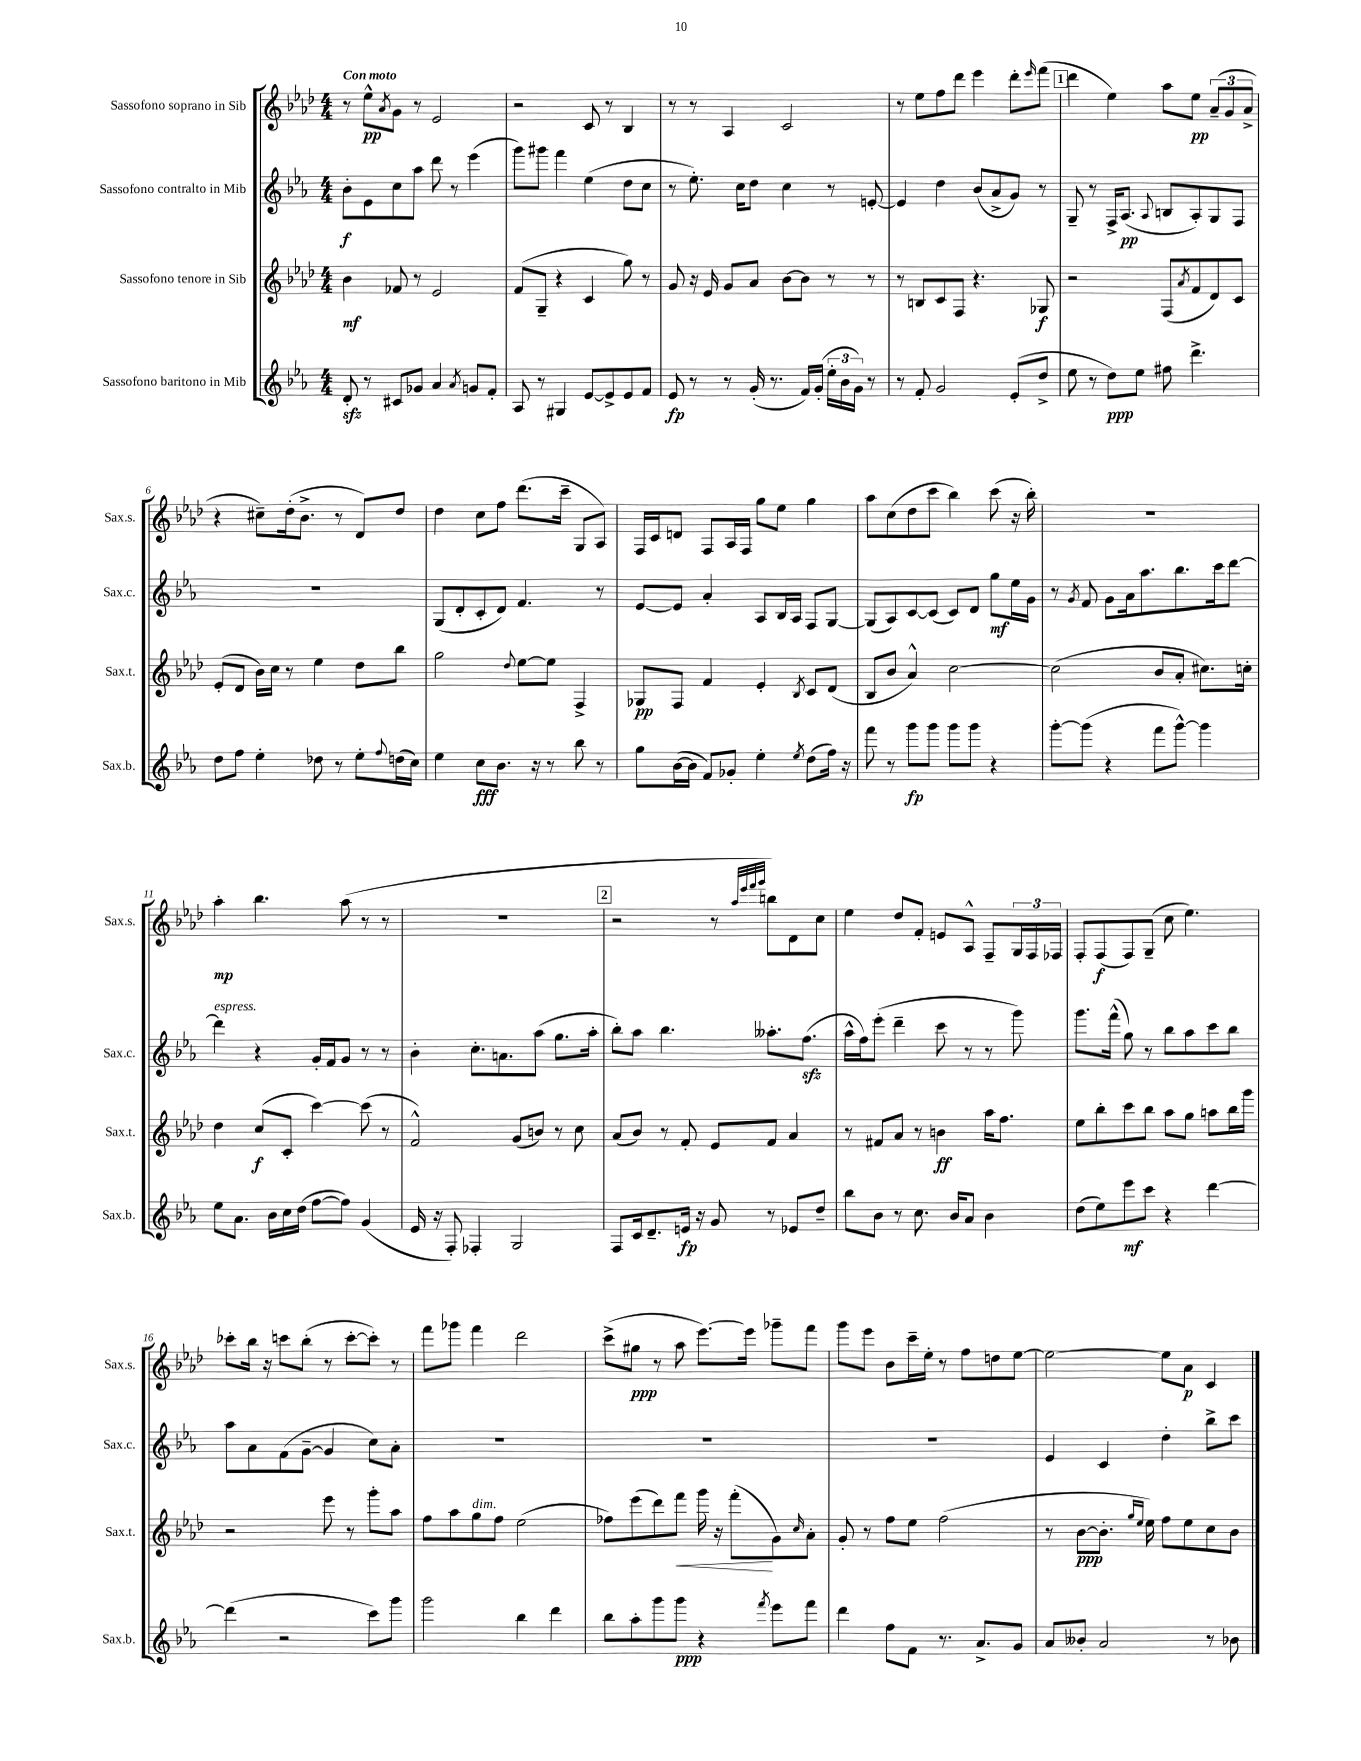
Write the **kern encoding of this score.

**kern	**kern	**kern	**kern
*staff4	*staff3	*staff2	*staff1
*clefG2	*clefG2	*clefG2	*clefG2
*k[b-e-a-]	*k[b-e-a-d-]	*k[b-e-a-]	*k[b-e-a-d-]
*M4/4	*M4/4	*M4/4	*M4/4
8d'	4b-	8b-'	8r
8r	.	8e-	8ee-^^
.	.	.	8qa-
8c#	8f-	8cc	8g
8g-	8r	8aa-	8r
4a-	2e-	8ddd	2e-
.	.	8r	.
8qa-	.	.	.
8g	.	(4eee-	.
8f'	.	.	.
=	=	=	=
8A-	(8f	8ggg)	2r
8r	8G~	8ggg#	.
4G#	4r	4fff	.
[8e-	4c	(4ee-	8c
8e-^]	.	.	8r
8e-	8gg)	8dd	4B-
8f	8r	8cc	.
=	=	=	=
8e-	8g	8r	8r
8r	16r	8.ee-')	8r
.	16e-	.	.
8r	8g	.	4A-
.	.	16cc	.
(16g'	8a-	8dd	.
8.r	.	.	.
.	[8b-	4cc	2c
16f)	8b-]	.	.
(16g'	.	.	.
24ee-'	8r	8r	.
24b-	.	.	.
24g)	.	.	.
8r	8r	[8e'	.
=	=	=	=
8r	8r	4e]	8r
8f'	8B	.	8ee-
2g	8c	4dd	8ff
.	8F	.	8ddd-
.	4.r	(8b-	4eee-
.	.	8a-^	.
(8e-'	.	8g)	8ddd-'
.	.	.	16qqeee-
8dd^	8G-	8r	(8fff
=	=	=	=
8ee-	2r	8G~	4ddd-
8r	.	8r	.
8dd)	.	16F^	4ee-)
.	.	(8.A-	.
8ee-	.	.	.
.	.	8qqA-	.
8ff#	(8F	8B	8aa-
.	8qa-	.	.
4.ddd^	8f	8A-')	8ee-
.	8d-)	8G	(12a-~
.	.	.	12g
.	8c	8F	.
.	.	.	12a-^
=	=	=	=
8dd	(8e-'	1r	4r
8ff	8d-	.	.
4ee-'	16b-)	.	8cc#~)
.	16cc	.	.
.	8r	.	(16dd-'
.	.	.	8.b-^
8dd-	4ee-	.	.
8r	.	.	8r
8ee-'	8dd-	.	8d-)
8qqff	.	.	.
(16dd	8bb-	.	8dd-
16cc)	.	.	.
=	=	=	=
4ee-	2gg	(8G	4dd-
.	.	8d'	.
8cc	.	8c'	8cc
8.b-	.	8d)	8ff
.	8qqdd-	.	.
.	[8ee-	4.f	(8.ddd-
16r	.	.	.
8r	8ee-]	.	.
.	.	.	16ccc~
8bb-	4F^	.	8G
8r	.	8r	8A-)
=	=	=	=
8gg	8G-	[8e-	16F
.	.	.	16c
([16b-	8F	8e-]	8d
16b-]	.	.	.
8f)	4f	4a-'	8F
8g-'	.	.	16A-
.	.	.	16F
4ee-'	4e-'	8A-	8gg
.	.	16B-	8ee-
.	.	16A-	.
8qee-	8qB-	.	.
(8dd	8c	8F	4gg
16ff)	(8d-	[8G	.
16r	.	.	.
=	=	=	=
8fff	8B-	(8G]	8aa-
8r	8b-	8A-)	(8cc
8ggg	4a-^^)	[8c	8dd-
8ggg	.	(8c]	8ccc
8ggg	[2cc	8c)	4bb-)
8ggg	.	8d	.
4r	.	8gg	(8ccc
.	.	16ee-	16r
.	.	16g	16bb-')
=	=	=	=
[8ggg'	(2cc]	8r	1r
.	.	8qg	.
(8ggg]	.	8f	.
4r	.	8g	.
.	.	16a-	.
.	.	8.aa-	.
8fff	8b-	.	.
[8ggg^^)	8a-'	8.bb-	.
4ggg]	8.cc#)	.	.
.	.	16ccc	.
.	.	[8ddd	.
.	16cc'	.	.
=	=	=	=
8ee-	4dd-	4ddd]	4aa-'
8.a-	.	.	.
.	(8cc	4r	4.bb-
16b-	.	.	.
16cc	8c'	.	.
(16dd	.	.	.
[8ff	[4ccc)	16g'	.
.	.	16f	.
8ff])	.	8g	(8aa-
(4g	(8ccc]	8r	8r
.	8r	8r	8r
=	=	=	=
16e-	2f^^)	4b-'	1r
16r	.	.	.
8F')	.	.	.
4F-'	.	8.cc'	.
.	.	8.a	.
2G	(8g	.	.
.	8b)	(8aa-	.
.	8r	8.gg	.
.	8cc	.	.
.	.	16aa-'	.
=	=	=	=
8F	(8a-	8bb-')	2r
16c	8b-)	8aa-	.
8.d~	.	.	.
.	8r	4.bb-	.
16e	8f'	.	.
16r	.	.	.
8g	8e-	.	8r
.	.	.	32qqaa-
.	.	.	32qqeee-
.	.	.	32qqfff
.	.	.	32qqggg
8r	8f	8.aa--'	8bb)
8e-	4a-	.	8d-
.	.	(8.ff	.
8dd~	.	.	8cc
=	=	=	=
8bb-	8r	16aa-^^	4ee-
.	.	16ff)	.
8b-	8f#	(8eee-'	.
8r	8a-	4ddd~	8dd-
8.cc	8r	.	8f'
.	4b	8ccc	8e
16b-	.	.	.
8a-	.	8r	8A-^^
4b-	16aa-	8r	8F~
.	8.ff	.	.
.	.	8ggg)	24G
.	.	.	24F
.	.	.	24F-
=	=	=	=
(8dd	8ee-	8.ggg	8F'
8ee-)	8bb-'	.	(8F
.	.	(16fff^^	.
8eee-	8ccc	8gg)	8F)
8ccc	8bb-	8r	(8G~
4r	8aa-	8bb-	8cc
.	8gg	8aa-	4.ee-)
[4ddd	8aa	8ccc	.
.	16bb-	8bb-	.
.	16ggg	.	.
=	=	=	=
(4ddd]	2r	8aa-	8ccc-'
.	.	8a-	16bb-
.	.	.	16r
2r	.	(8f	8ccc
.	.	[8g~	(8bb-'
.	8eee-	4g]	8r
.	8r	.	[8ccc'
8ccc)	8ggg'	8cc)	8ccc'])
8ggg	8aa-	8a-'	8r
=	=	=	=
2ggg	8ff	1r	8fff
.	8aa-	.	8ggg-
.	8gg	.	4fff
.	8ff	.	.
4bb-	(2ee-	.	2ddd-
4ddd	.	.	.
=	=	=	=
8bb-	8ff-)	1r	(8ccc^
8aa-'	(8eee-	.	8gg#
8ggg	8ddd-)	.	8r
8ggg	8fff	.	8aa-
4r	16ggg	.	[8.eee-)
.	16r	.	.
.	(8fff'	.	.
.	.	.	16eee-]
8qfff	.	.	.
8eee-	8g)	.	8ggg-~
.	16qqcc	.	.
8fff	8a-'	.	8fff
=	=	=	=
4ddd	8g'	1r	8ggg
.	8r	.	8eee-
8ff	8ff	.	8b-
8f	8ee-	.	16ccc~
.	.	.	16ee-'
8.r	(2ff	.	8r
.	.	.	8ff
8.a-^	.	.	.
.	.	.	8dd
8g	.	.	[8ee-
=	=	=	=
8a-	8r	4e-	2ee-_
8b--'	[8b-	.	.
2a-	8.b-']	4c	.
.	16qqgg	.	.
.	16qqee-	.	.
.	16ee-)	.	.
.	8ff	4dd'	8ee-]
.	8ee-	.	8a-
8r	8cc	8bb-^	4c
8b-	8b-	8ccc	.
==	==	==	==
*-	*-	*-	*-
